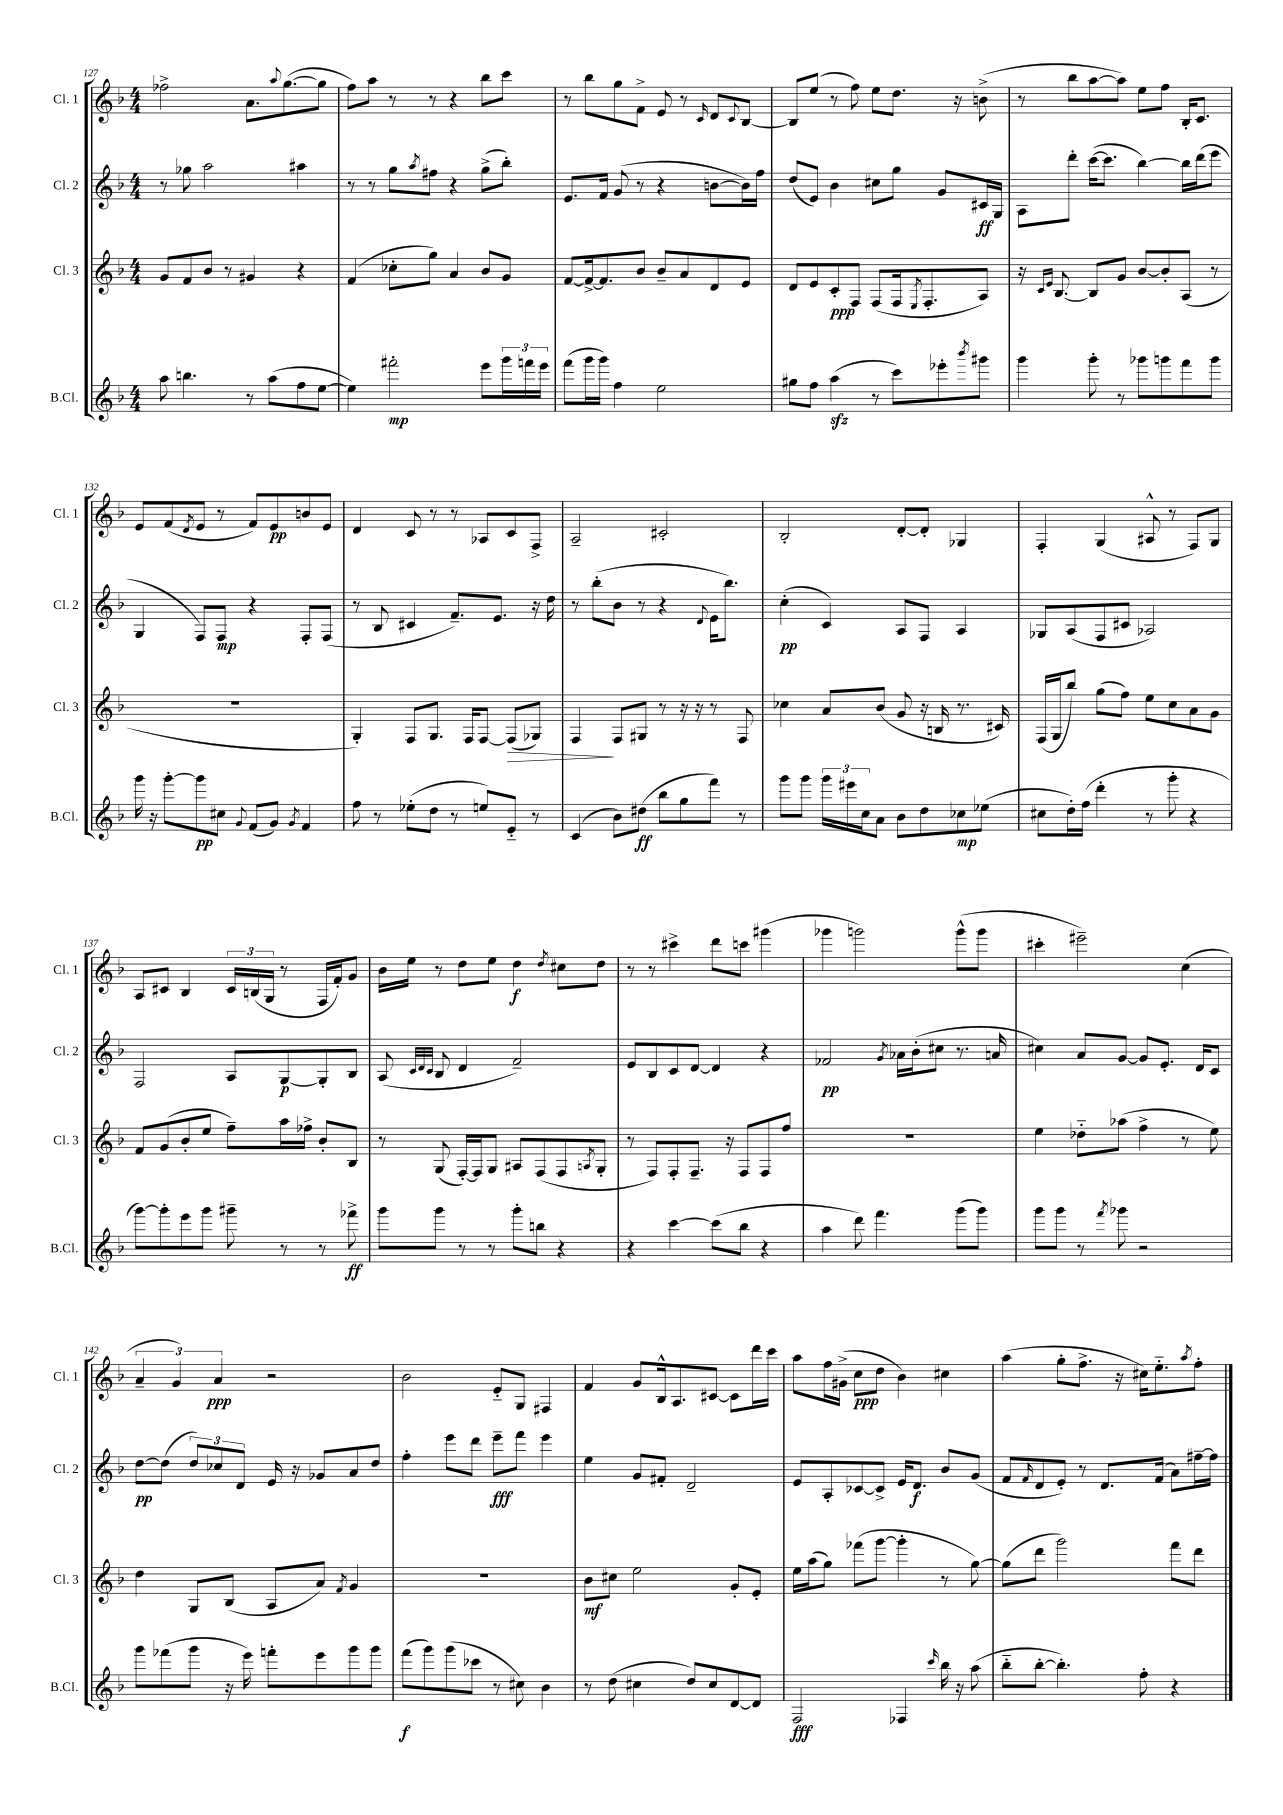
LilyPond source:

<<
\new StaffGroup <<
\new Staff = "s0" \with { instrumentName = "Cl. 1" shortInstrumentName = "Cl. 1" } {
    \clef treble \key f \major \numericTimeSignature \time 4/4
    fes''2-> a'8. \appoggiatura { a''8 } g''8.~( g''8 |
    f''8) a''8 r8 r8 r4 bes''8 c'''8 |
    r8 bes''8 g''8 f'8-> e'8 r8 \grace { c'16 } d'8 \appoggiatura { c'8 } bes8~ |
    bes8 e''8( r8 f''8) e''8 d''8. r16 b'8->( |
    r8 bes''8 a''8~ a''8) e''8 f''8 bes16-. c'8. |
    e'8 f'8( \acciaccatura { d'8 } e'8 r8 f'8) e'8\pp b'8 e'8 |
    d'4 c'8 r8 r8 aes8 c'8 f8-> |
    a2-- cis'2-. |
    bes2-. d'8~-. d'8-. ges4 |
    f4-. g4( ais8-^ r8 f8) g8 |
    a8 cis'8 bes4 \tuplet 3/2 { cis'16 b16( g16 } r8 f16 f'16-.) g'8 |
    bes'16 e''16 r8 d''8 e''8 d''4\f \acciaccatura { d''8 } cis''8 d''8 |
    r8 r8 cis'''4-> d'''8 c'''8 gis'''4( |
    ges'''4 g'''2) g'''8-^( g'''8 |
    cis'''4-. eis'''2--) c''4( |
    \tuplet 3/2 { a'4-- g'4) a'4\ppp } r2 |
    bes'2 e'8-_ g8 fis4 |
    f'4 g'8 bes16-^ a8. cis'8~ cis'8 d'''16 c'''16 |
    a''8 f''16 gis'16->( c''8\ppp d''8 bes'4) cis''4 |
    a''4( g''8-. f''8.-> r16 cis''16) e''8.-_ \acciaccatura { a''8 } f''8-. \bar "|." |
}
\new Staff = "s1" \with { instrumentName = "Cl. 2" shortInstrumentName = "Cl. 2" } {
    \clef treble \key f \major \numericTimeSignature \time 4/4
    r8 ges''8 a''2 ais''4 |
    r8 r8 g''8 \acciaccatura { a''8 } fis''8 r4 g''8->( bes''8-.) |
    e'8. f'16 g'8( r8 r4 b'8~ b'16) f''16 |
    d''8( e'8) bes'4 cis''8 g''8 g'8 cis'16\ff g16 |
    a8 d'''8-. c'''16~( c'''8. bes''4~) bes''16 d'''16( e'''8 |
    g4 f8) f8\mp r4 f8-. f8( |
    r8 bes8 cis'4 f'8.--) e'8. r16 d''16 |
    r8 bes''8-.( bes'8 r8 r4 \appoggiatura { d'8 } e'16 bes''8.) |
    c''4-.\pp( c'4) a8 f8 a4 |
    ges8 a8( f8 cis'8 aes2) |
    f2 a8 g8~\p g8-. bes8 |
    a8( \grace { c'32 d'32 c'32 } bes8 d'4 f'2--) |
    e'8 bes8 c'8 d'8~ d'4 r4 |
    fes'2\pp \acciaccatura { g'8 } aes'16 bes'16-.( cis''8 r8. a'16 |
    cis''4) a'8 g'8~ g'8 e'8.-. d'16 c'8 |
    d''8~\pp d''8( \tuplet 3/2 { d''8) ces''8 d'8 } e'16 r16 ges'8 a'8 d''8 |
    f''4-. e'''8 d'''8 e'''8--\fff f'''8 e'''4 |
    e''4 g'8 fis'8-. d'2-- |
    e'8 a8-. ces'8~ ces'8-> e'16 d'8.\f bes'8 g'8( |
    f'8 \grace { f'16 } d'8 e'8-.) r8 d'8. f'16( a'8) fis''16~-- fis''16 \bar "|." |
}
\new Staff = "s2" \with { instrumentName = "Cl. 3" shortInstrumentName = "Cl. 3" } {
    \clef treble \key f \major \numericTimeSignature \time 4/4
    g'8 f'8 bes'8 r8 gis'4 r4 |
    f'4( ces''8-. g''8) a'4 bes'8 g'8 |
    f'8~ f'16~-> f'8. bes'8 bes'8-- a'8 d'8 e'8 |
    d'8 e'8 c'8-.\ppp f8 f8( f16 \acciaccatura { e8 } f8.-. a8) |
    r16 \grace { c'16 e'16 } bes8.~ bes8 g'8 bes'8~ bes'8-. a8( r8 |
    R1 |
    g4-.) f8 g8. f16 f8~ f8\>( ges8) |
    f4\! f8 gis8 r8 r16 r16 r8 f8 |
    ces''4 a'8 bes'8( g'8 r16 b16 r8. cis'16) |
    f16( g16 bes''8) g''8( f''8) e''8 c''8 a'8 g'8 |
    f'8 g'8( bes'8-. e''8 f''8--) a''16 fes''16-> bes'8-. bes8 |
    r8 g8( f16~-.) f16 g8 ais8 f8( f8 \acciaccatura { a8 } g8-. |
    r8 f8) f8-. f8.-- r16 f8 f8 f''8 |
    R1 |
    e''4 des''8-_ aes''8( f''4-> r8 e''8) |
    d''4 g8 bes8( a8 a'8) \acciaccatura { f'8 } g'4 |
    R1 |
    bes'8\mf cis''8 e''2 g'8-. e'8-. |
    e''16 a''16( g''8) fes'''8( g'''8~ g'''4-. r8 g''8~) |
    g''8( d'''8 g'''2) f'''8 d'''8 \bar "|." |
}
\new Staff = "s3" \with { instrumentName = "B.Cl." shortInstrumentName = "B.Cl." } {
    \clef treble \key f \major \numericTimeSignature \time 4/4
    a''8 b''4. r8 a''8( f''8 e''8~ |
    e''4) fis'''2-.\mp e'''8 \tuplet 3/2 { g'''16 f'''16 e'''16 } |
    f'''8( g'''16 g'''16) f''4 e''2 |
    gis''8 f''8 a''4\sfz( r8 c'''8) ees'''8-. \acciaccatura { bes'''8 } gis'''8 |
    g'''4 g'''8-. r8 ges'''8 g'''8 f'''8 g'''8 |
    g'''16 r16 g'''8~-. g'''8\pp cis''8 \appoggiatura { g'8 } f'8( g'8) \acciaccatura { g'8 } f'4 |
    f''8 r8 ees''8-.( d''8 r8 e''8) e'8-_ r8 |
    c'4( bes'8) dis''8\ff( bes''8 g''8 f'''8) r8 |
    g'''8 g'''8 \tuplet 3/2 { g'''16 eis'''16 c''16 } a'8 bes'8 d''8 ces''8\mp ees''8( |
    cis''8 d''16-.) f''16( d'''4-. r8 g'''8-. r4 |
    g'''8~) g'''8-. e'''8 g'''8 gis'''8-- r8 r8 fes'''8->\ff |
    g'''8 g'''8 r8 r8 g'''8-. b''8 r4 |
    r4 c'''4~ c'''8( bes''8 r4 |
    a''4 d'''8) f'''4. g'''8( g'''8) |
    g'''8 g'''8 r8 \acciaccatura { f'''8 } ges'''8 r2 |
    g'''8 fes'''8( g'''8 r16 e'''16) f'''8-. e'''8 g'''8 g'''8 |
    f'''8\f( g'''8) g'''8( ces'''8 r8 cis''8) bes'4 |
    r8 d''8( cis''4 d''8) cis''8 d'8~ d'8 |
    f2\fff fes4 \grace { c'''16 } bes''16 r16 a''8( |
    bes''8-_ bes''8~-. bes''4.-.) f''8-. r4 \bar "|." |
}
>>
>>
\layout { \context { \Score currentBarNumber = #127 } }
